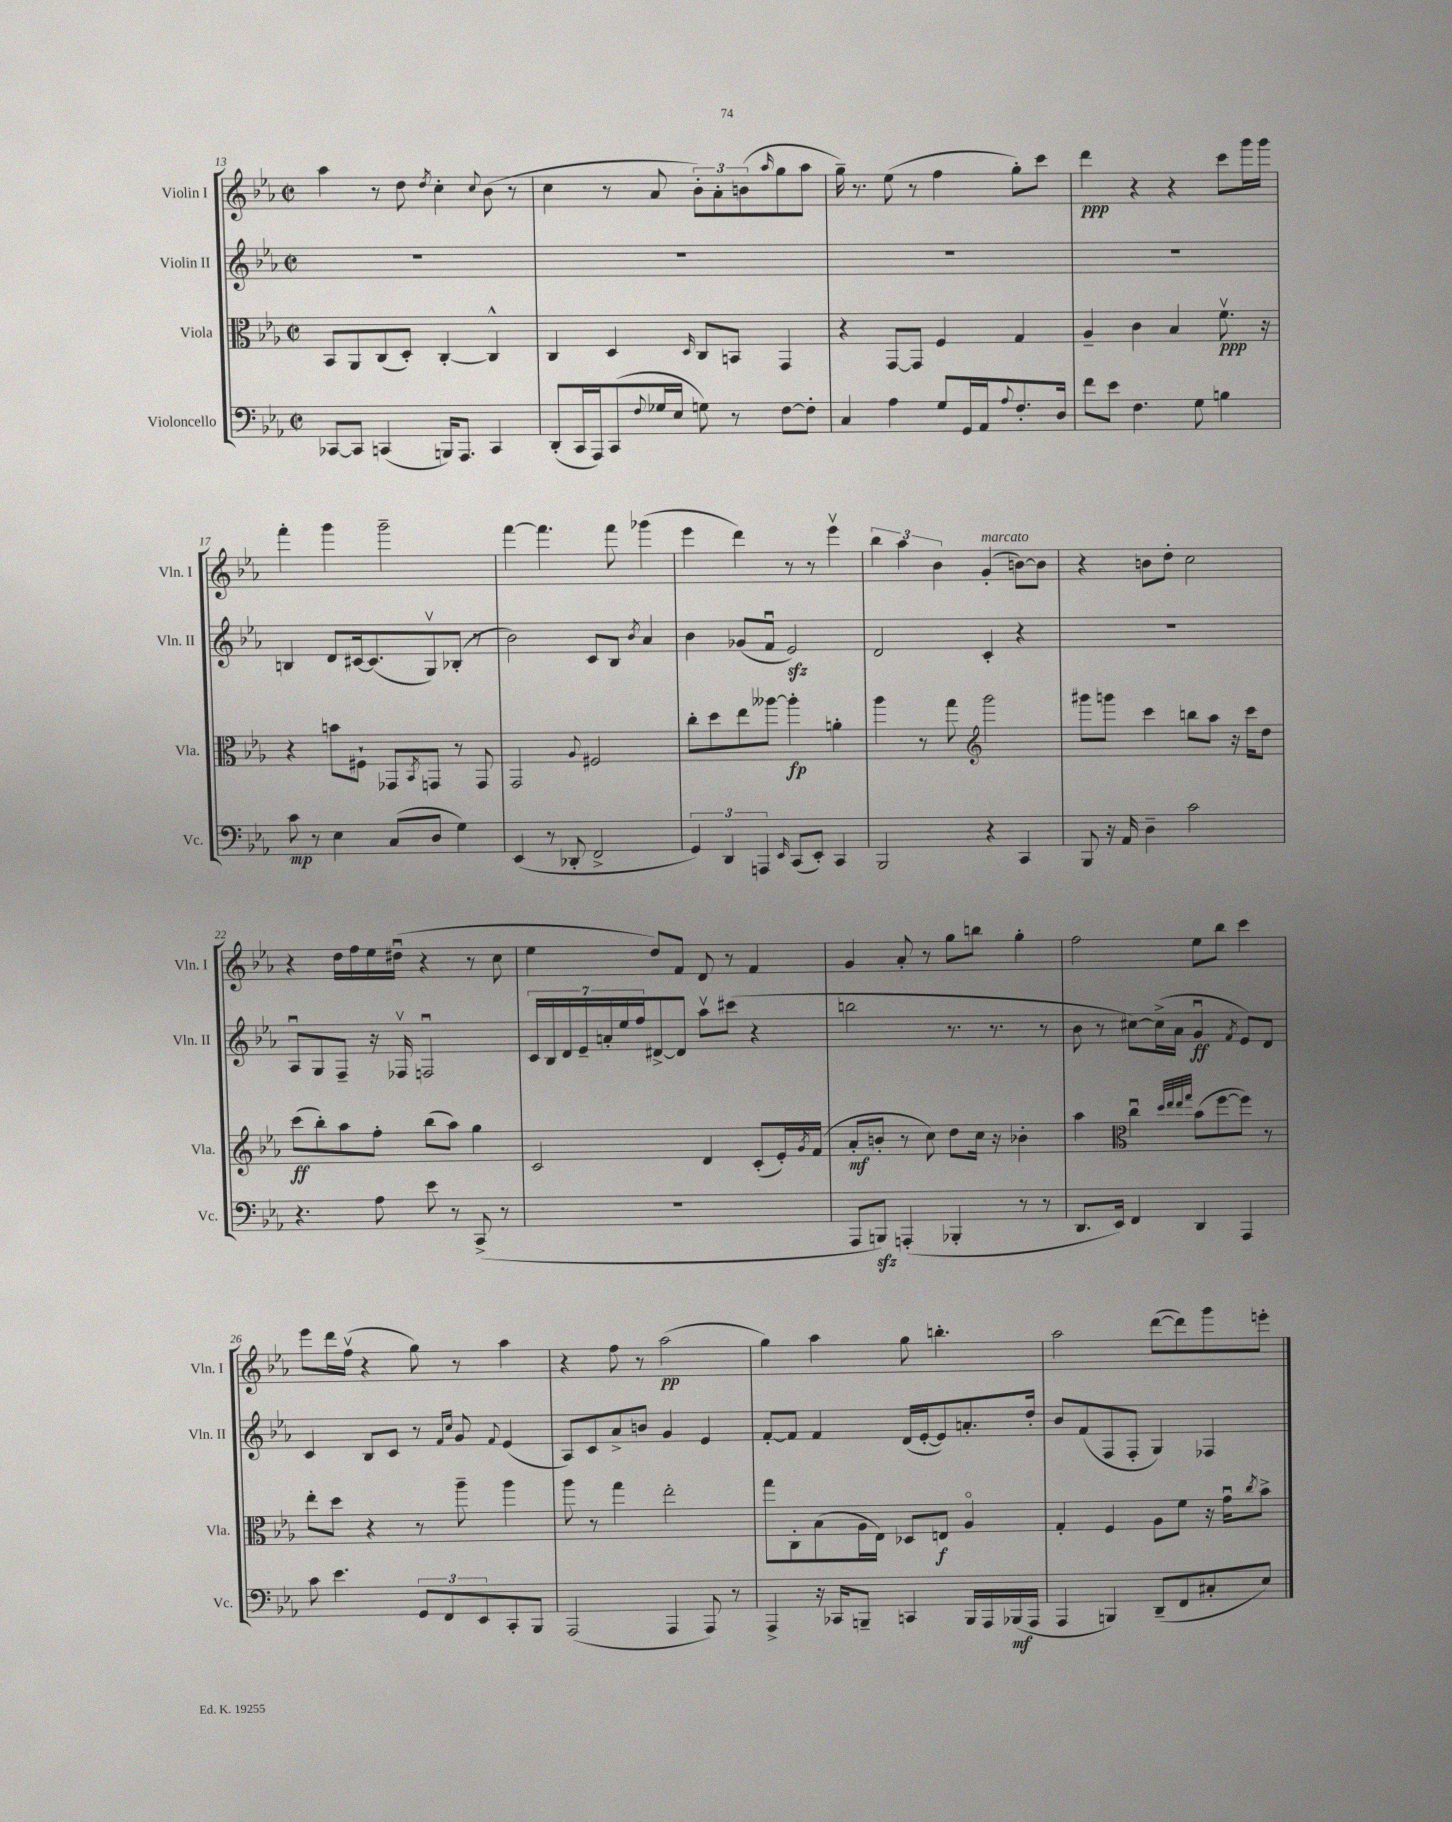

**kern	**kern	**kern	**kern
*staff4	*staff3	*staff2	*staff1
*clefF4	*clefC3	*clefG2	*clefG2
*k[b-e-a-]	*k[b-e-a-]	*k[b-e-a-]	*k[b-e-a-]
*M2/2	*M2/2	*M2/2	*M2/2
*met(c|)	*met(c|)	*met(c|)	*met(c|)
[8CC-	8BB-	1r	4aa-
8CC-]	8AA-	.	.
(4CC	(8C	.	8r
.	8D')	.	8dd
.	.	.	8qdd
16BBB)	[4C'	.	4cc'
8.AAA-	.	.	.
.	.	.	8qqcc
4CC	4C^^]	.	(8b-
.	.	.	8r
=	=	=	=
(8DD'	4C	1r	4cc
16CC	.	.	.
16AAA-)	.	.	.
(8CC	4D	.	8r
8qqF	.	.	.
16G-	.	.	8a-
16E-	.	.	.
.	16qqD	.	.
8G)	8C	.	12b-')
.	.	.	12a-'
8r	8BB	.	.
.	.	.	(12b
.	.	.	16qqaa-
[8F	4GG	.	8gg
8F']	.	.	8aa-
=	=	=	=
4C	4r	1r	16gg~)
.	.	.	8.r
4A-	[8GG	.	(8ee-
.	8GG]	.	8r
8G	4F	.	4ff
16GG	.	.	.
16AA-	.	.	.
8qqA-	.	.	.
8.F'	4G	.	8gg')
.	.	.	8ccc
16D	.	.	.
=	=	=	=
8f	4A-~	1r	4ddd
8e-	.	.	.
4.F	4c	.	4r
.	4B-	.	4r
8G	.	.	.
4B	8.fv	.	8ccc
.	.	.	16ggg
.	16r	.	16ggg
=	=	=	=
8c	4r	4B	4fff'
8r	.	.	.
4E-	8b	8d	4ggg
.	8F#`	[16c#	.
.	.	(8.c#]	.
(8C	8GG-	.	2ggg~
.	8qBB-	.	.
8D	8GG	8Gv)	.
4G)	8r	(8B-'	.
.	8GG	8r	.
=	=	=	=
(4EE-	2GG	2b-)	[4fff
8r	.	.	4.fff]
8DD-'	.	.	.
.	8qqA-	.	.
2FF^	2F#	8c	.
.	.	8B-	8fff
.	.	8qb-	.
.	.	4a-	(4ggg-
=	=	=	=
6GG)	8cc'	4b-	4eee-
.	8dd	.	.
6DD	.	.	.
.	8ee-	(8g-	4ddd)
6AAA	.	.	.
.	[8aa--	8fu	.
16qqEE-	.	.	.
(8CC	4aa--']	2e-)	8r
8EE-')	.	.	8r
4CC	4a'	.	4eee-v
=	=	=	=
2BBB-	4aa-	2d	6bb-
.	.	.	6aa-
.	8r	.	.
.	.	.	6b-
.	8gg	.	.
*	*clefG2	*	*
4r	2ggg	4c'	(4g'
4CC	.	4r	[8b)
.	.	.	8b]
=	=	=	=
8BBB-	8ggg#	1r	4r
16r	8ggg	.	.
16AA-	.	.	.
4D~	4ccc	.	8b
.	.	.	8dd'
2c	8bb	.	2cc
.	8aa-	.	.
.	16r	.	.
.	16ccc	.	.
.	8dd	.	.
=	=	=	=
4.r	(8ccc	8A-u	4r
.	8bb-')	8G	.
.	8aa-	8F~	16dd
.	.	.	16ff
8A-	8ff'	16r	16ee-
.	.	16F-v	(16dd#u
8e-	(8bb-	2Fu	4r
8r	8aa-)	.	.
(8CC^	4gg	.	8r
8r	.	.	8cc
=	=	=	=
1r	2c	28c	4ee-
.	.	28B-	.
.	.	28d	.
.	.	28e-~	.
.	.	28a'	.
.	.	28ee-	.
.	.	28ff	.
.	.	[8d#^	8dd)
.	.	8d#]	8f
.	4d	8aa-v	8d
.	.	(8ccc#	8r
.	(8c'	4r	4f
.	16e-')	.	.
.	8qg	.	.
.	(16f	.	.
=	=	=	=
8AAA-	8a-'	2bb	4g
8BBB)	8b'	.	.
(4AAA'	8r	.	8a-'
.	8cc)	.	8r
4BBB-'	8dd	8.r	8gg
.	16cc	.	8bb
.	16r	8.r	.
8r	4b-'	.	4gg'
8r	.	8r	.
=	=	=	=
8.DD	4aa-	8b-	2ff
.	.	8r	.
16EE-)	.	.	.
*	*clefC3	*	*
4FF	4ccu	[8cc#)	.
.	.	(16cc#^]	.
.	.	16a-	.
.	32qqdd	.	.
.	32qqee-	.	.
.	32qqee-	.	.
.	32qqgg	.	.
4DD	(8b-	4gu	8ee-
.	[8ff	.	8bb-
.	.	8qf	.
4AAA-	8ff])	8e-)	4ccc
.	8r	8d	.
=	=	=	=
8c	8ee-'	4c	8eee-
4.e-	8dd	.	16ddd
.	.	.	(16ffv
.	4r	8B-	4r
.	.	8c	.
12GG	8r	8r	8gg)
12FF	.	.	.
.	.	16qqf	.
.	.	16qqcc	.
.	8aa-~	8g	8r
12EE-	.	.	.
.	.	8qqf	.
8CC'	4aa-	(4e-	4aa-
8BBB-	.	.	.
=	=	=	=
(2AAA-	8aa-	8A-)	4r
.	8r	8c	.
.	4gg	8a-^	8ff
.	.	8b	8r
4AAA-	2ee-'	4g	(2aa-
8AAA-)	.	4e-	.
8r	.	.	.
=	=	=	=
4AAA-^	8gg	[8f'	4gg)
.	8C'	8f]	.
16r	(8B-	4f	4aa-
16CC-	.	.	.
8BBB~	16A-	.	.
.	16E-)	.	.
4CC	8D-	(16d	8gg
.	.	[16e-'	.
.	8E	8e-])	4.bb'
16BBB	4A-o	8.a'	.
16AAA-	.	.	.
(16BBB-	.	.	.
16AAA-	.	16dd'	.
=	=	=	=
4AAA-	4G'	8b-	2aa-
.	.	(8f	.
4BBB)	4F	8F	.
.	.	8F'	.
(8DD~	8A-	4G)	([8ddd
8FF	8f	.	8ddd])
8C#'	16r	4F-	8ggg
.	16gu	.	.
.	8qcc	.	.
8E-)	8b-^	.	8eee'
==	==	==	==
*-	*-	*-	*-
